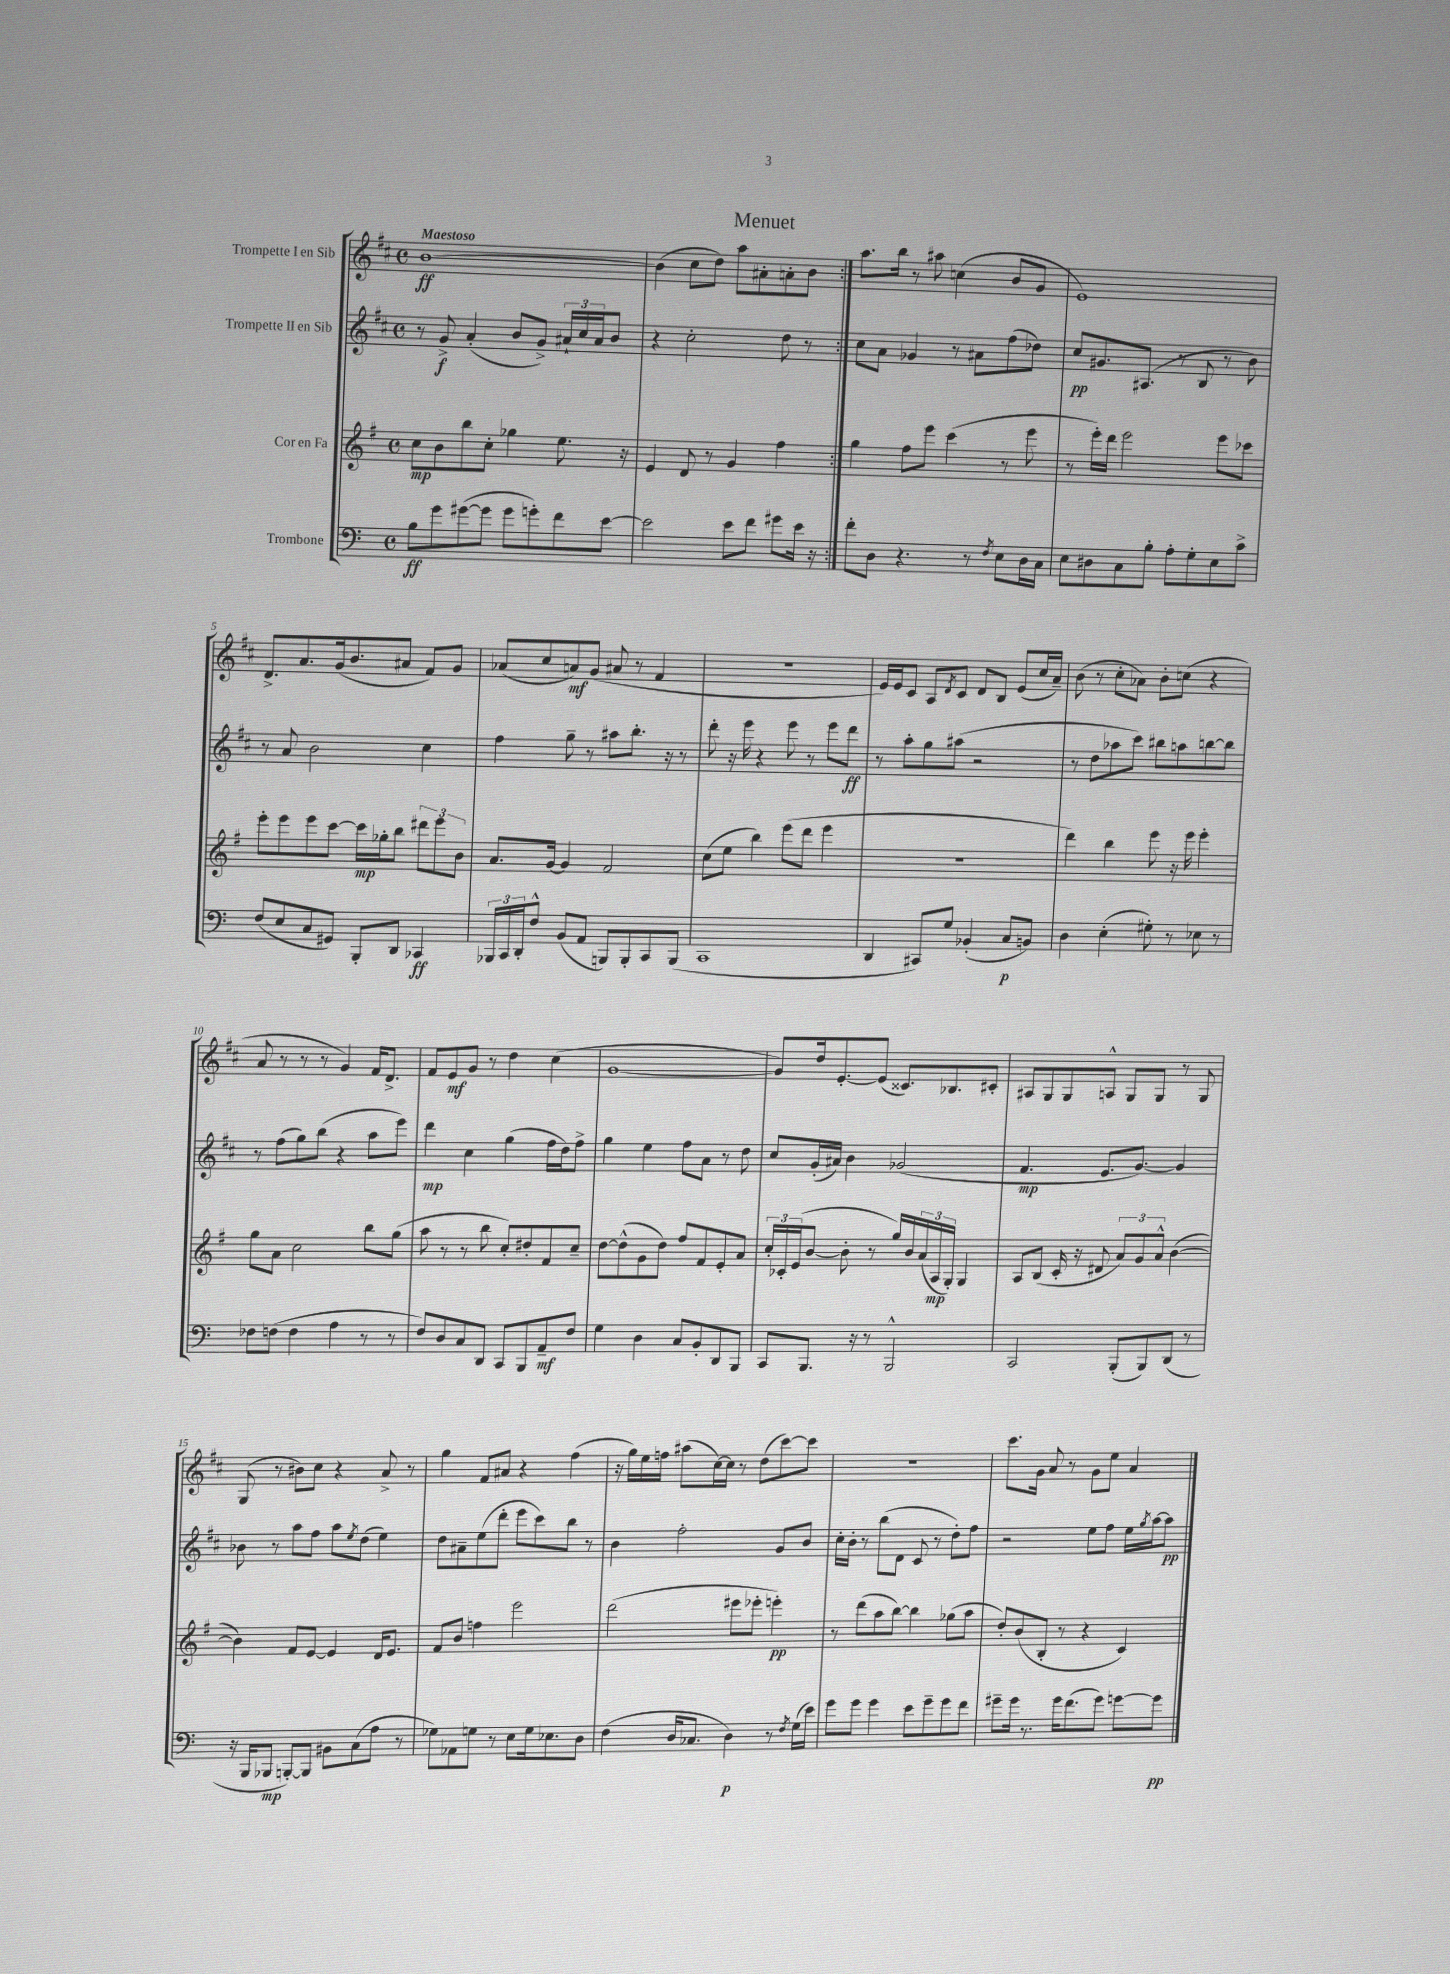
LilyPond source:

\header { title = "Menuet" }
<<
\new StaffGroup <<
\new Staff = "s0" \with { instrumentName = "Trompette I en Sib" } {
    \clef treble \key d \major \defaultTimeSignature \time 4/4 \tempo "Maestoso"
    \repeat volta 2 { b'1~\ff |
    b'4( cis''8 d''8) a''8 ais'8-. a'8-. b'8 | }
    a''8. b''16 r8 ais''8 c''4( b'8 g'8 |
    e'1) |
    d'8.-> a'8. g'16( b'8. ais'8 fis'8) g'8 |
    aes'8( cis''8 a'8\mf) g'8( ais'8 r8 fis'4 |
    R1 |
    e'16) e'16 cis'8 a8 \acciaccatura { d'8 } cis'8 d'8 b8 e'8( cis''16 a'16--) |
    b'8( r8 cis''8-. aes'8) b'8-. c''8( r4 |
    a'8 r8 r8 r8 g'4) fis'16 d'8.-> |
    fis'8 e'8\mf g'8 r8 d''4 cis''4( |
    g'1~ |
    g'8) d''16 e'8.~-. e'8( cisis'8.) bes8. cis'8-. |
    ais8 g8 g8 a8-^ g8 g8 r8 g8 |
    g8( r8 bis'8) cis''8 r4 a'8-> r8 |
    g''4 fis'8 ais'8 r4 fis''4( |
    r16 g''16) e''16 f''16 ais''8( cis''16~) cis''16 r8 d''8( cis'''8~) cis'''8 |
    R1 |
    cis'''8. g'16 a'8 r8 g'8 e''8 a'4 \bar "|." |
}
\new Staff = "s1" \with { instrumentName = "Trompette II en Sib" } {
    \clef treble \key d \major \defaultTimeSignature \time 4/4
    \repeat volta 2 { r8 g'8->\f a'4-.( b'8 g'8->) \tuplet 3/2 { ais'16-! cis''16 ais'16 } b'8 |
    r4 cis''2-. d''8 r8 | }
    cis''8 a'8 ges'4 r8 ais'8 fis''8( des''8) |
    cis''8\pp gis'8. ais8.( r8 b8 r8 b'8) |
    r8 a'8 b'2 cis''4 |
    fis''4 g''8-- r8 ais''8 b''8.-. r16 r8 |
    d'''8-. r16 e'''16 r4 e'''8 r8 e'''8 d'''8\ff |
    r8 a''8-. g''8 ais''8( r2 |
    r8 d''8 aes''8 cis'''8) bis''8 a''8 b''8~ b''8 |
    r8 fis''8( g''8) b''8( r4 a''8 e'''8) |
    d'''4\mp cis''4 g''4( fis''16 d''16) fis''8-> |
    g''4 e''4 fis''8 a'8 r8 d''8 |
    cis''8 g'16-.( ais'16) b'4 ges'2( |
    fis'4.\mp e'8. g'8.~) g'4 |
    bes'8 r8 a''8 fis''8 a''8 \acciaccatura { e''8 } d''8( e''4) |
    d''8 ais'8-- e''8( d'''8-. e'''8 cis'''8) b''8 r8 |
    b'4 fis''2-. g'8 b'8 |
    cis''16-. b'16-. r8 b''8( d'8 cis'8 r8 d''8-.) fis''8 |
    r2 e''8 fis''8 e''16 \acciaccatura { g''8 } a''16~ a''8\pp \bar "|." |
}
\new Staff = "s2" \with { instrumentName = "Cor en Fa" } {
    \clef treble \key g \major \defaultTimeSignature \time 4/4
    \repeat volta 2 { c''8\mp b'8 b''8 c''8-. ges''4 e''8. r16 |
    e'4 d'8 r8 g'4 fis''4 | }
    g''4 fis''8 e'''8 c'''4( r8 e'''8 |
    r8 e'''16-.) d'''16 e'''2 e'''8 ces'''8 |
    e'''8-. e'''8 e'''8 c'''8~ c'''16\mp ges''16-. b''8 \tuplet 3/2 { dis'''8 e'''8 b'8 } |
    a'8. g'16~ g'4 fis'2 |
    c''8( e''8 b''4) e'''8( d'''8 e'''4 |
    R1 |
    d'''4) b''4 e'''8 r16 e'''16 e'''4-. |
    g''8 a'8 c''2 b''8 g''8( |
    a''8 r8 r8 b''8 c''8-.) dis''8-. fis'8 c''8-- |
    d''8~ d''8-^( g'8 d''8) fis''8 fis'8 e'8-. a'8 |
    \tuplet 3/2 { c''16-. ces'16-. e'16( } b'8~ b'8-. r8 g''16) b'16 \tuplet 3/2 { a'16( a16\mp g16-.) } g4 |
    a8 b8( c'16-. r16 dis'8 \tuplet 3/2 { a'8) g'8 a'8-^ } b'4~( |
    b'4) fis'8 e'8~ e'4 d'16 e'8. |
    fis'8 b'8 f''4 e'''2 |
    d'''2( eis'''8 ees'''8-. e'''4-.\pp) |
    r8 d'''8( a''8 b''8~) b''4 ges''8( a''8 |
    d''8-.) b'8( b8-. r8 r4 c'4) \bar "|." |
}
\new Staff = "s3" \with { instrumentName = "Trombone" } {
    \clef bass \key c \major \defaultTimeSignature \time 4/4
    \repeat volta 2 { b8\ff g'8 gis'8~( gis'8 gis'8 g'8-.) f'8 e'8~ |
    e'2 e'8 f'8 gis'8 e'16 r16 | }
    f'8-. d8 r4. r8 \acciaccatura { f8 } e8 d16 c16 |
    e8 dis8 c8 b8-. a8-. g8-. e8 c'8-> |
    f8( e8 c8 gis,8) b,,8-. d,8 ces,4\ff |
    \tuplet 3/2 { bes,,16 c,16 d,16-. } f8-^ b,8( a,8 b,,8) b,,8-. c,8 b,,8( |
    c,1 |
    d,4 cis,8) g8 bes,4-.( c8\p b,8) |
    d4 e4-.( gis8-.) r8 ees8 r8 |
    fes8 f8( f4 a4 r8 r8 |
    f8) d8 c8 d,8 c,8 b,,8 a,8--\mf f8 |
    g4 d4 c8 b,8-. d,8 b,,8 |
    c,8 b,,8. r16 r8 b,,2-^ |
    c,2 b,,8-.( b,,8) d,8( r8 |
    r16 b,,16 bes,,8\mp b,,8~-.) b,,8 bis,8 c8( a8 r8 |
    ges8) aes,8 g8 r8 e8 g16 ees8. d8 |
    f4( d16 ces8. d4\p) r8 \acciaccatura { f8 } g16( e'16) |
    g'8 g'8 g'4 e'8 g'8-- g'8 f'8 |
    gis'8-- gis'16 r8. gis'16 f'8.( gis'8) g'8~ g'8\pp \bar "|." |
}
>>
>>
